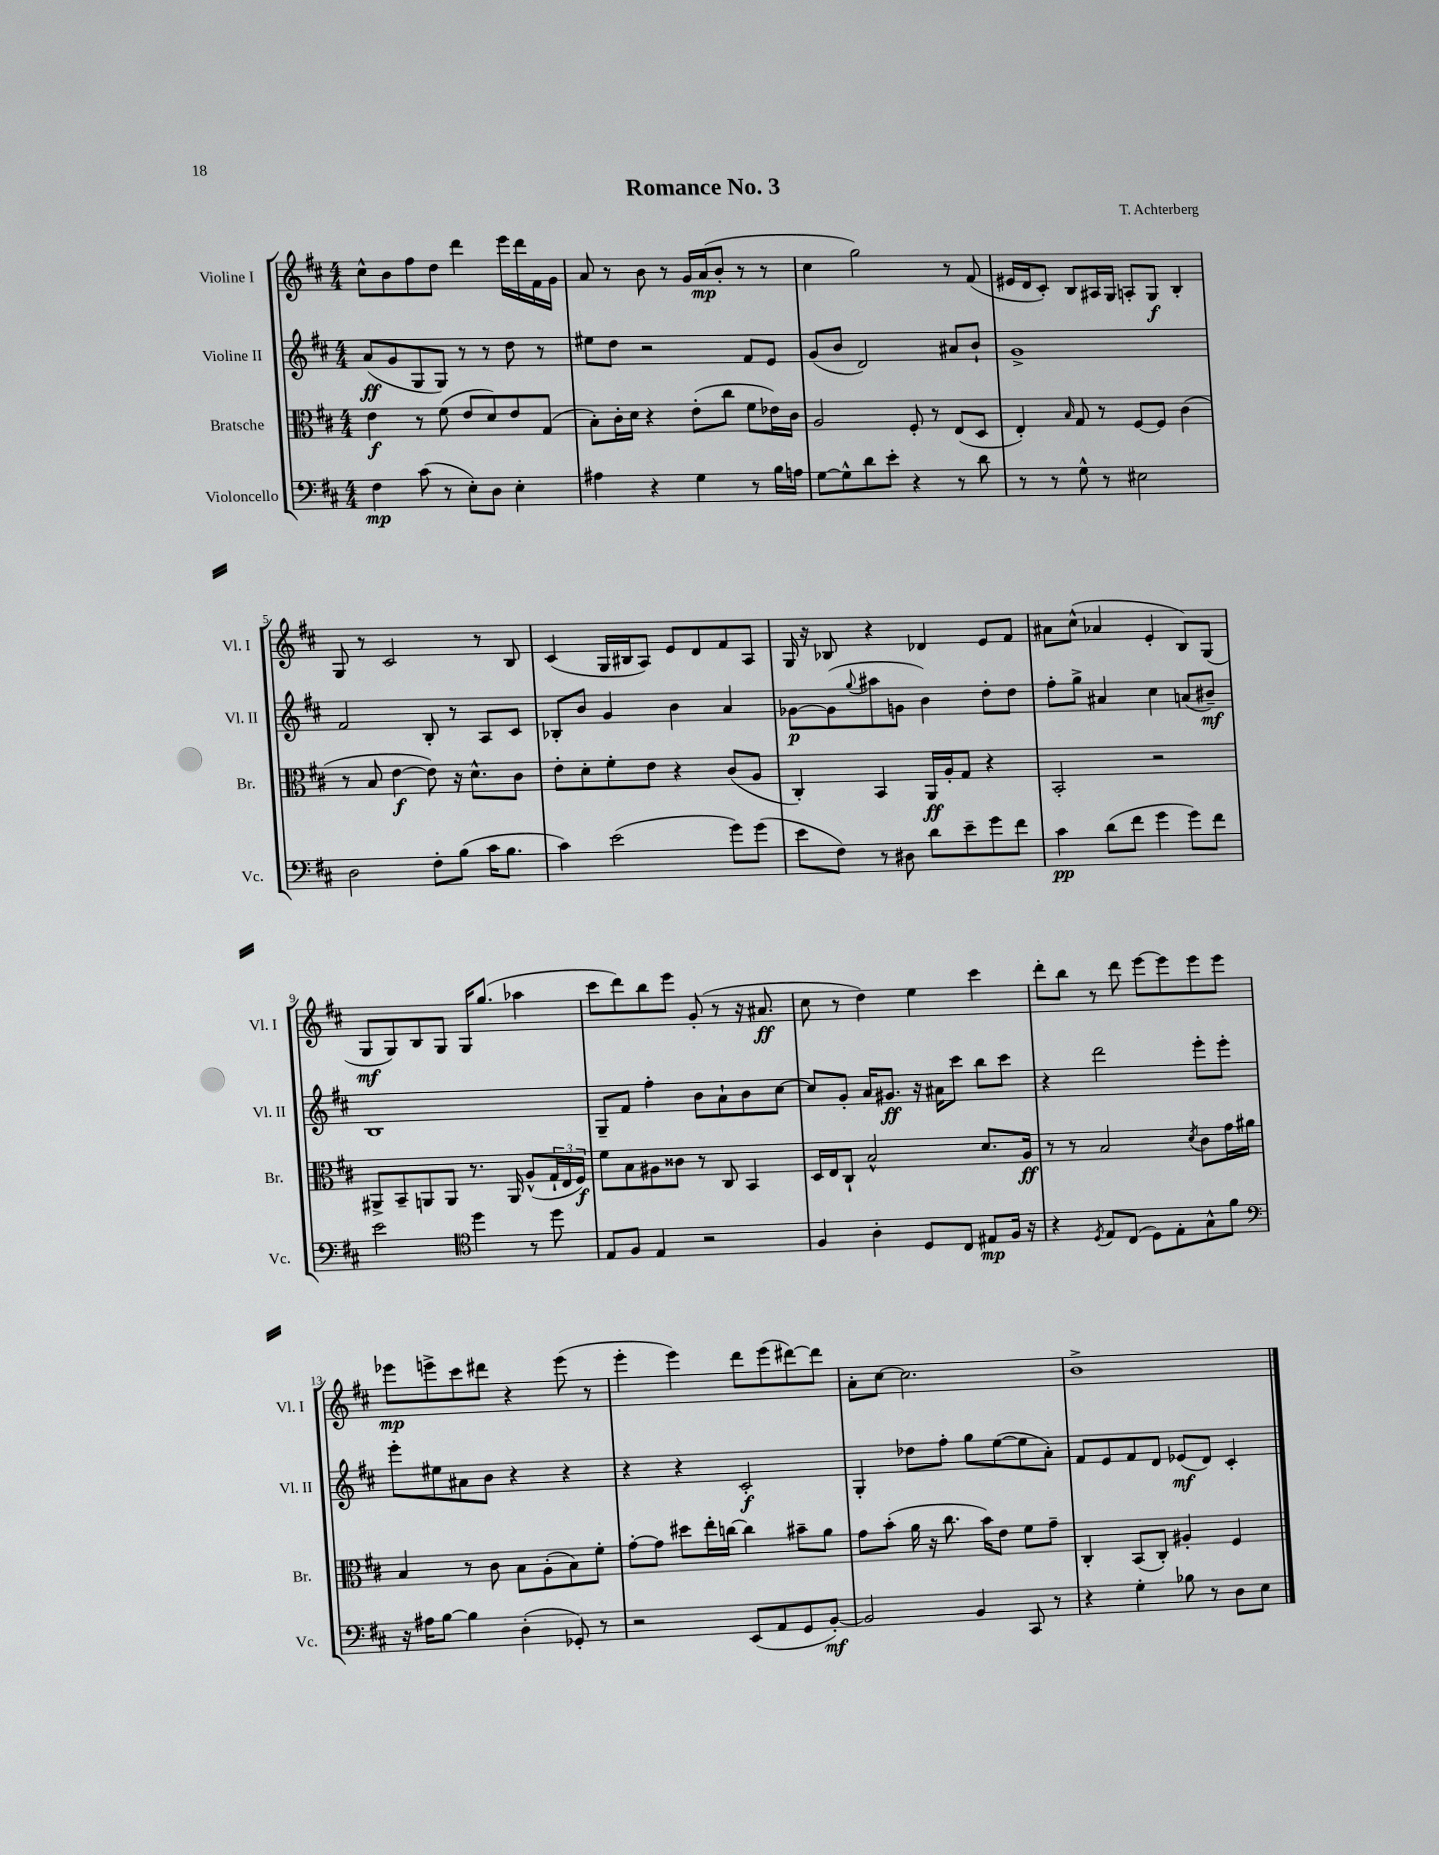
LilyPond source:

\header { title = "Romance No. 3" composer = "T. Achterberg" }
<<
\new StaffGroup <<
\new Staff = "s0" \with { instrumentName = "Violine I" shortInstrumentName = "Vl. I" } {
    \clef treble \key d \major \numericTimeSignature \time 4/4
    cis''8-^ b'8 fis''8 d''8 d'''4 e'''16 d'''16 fis'16 g'16 |
    a'8 r8 b'8 r8 g'16 a'16\mp( b'8-. r8 r8 |
    cis''4 g''2) r8 fis'8( |
    eis'16 d'16 cis'8-.) b8 ais16 g16 a8-. g8\f b4-. |
    g8 r8 cis'2 r8 b8 |
    cis'4( g16 bis16 a8) e'8 d'8 fis'8 a8 |
    g16 r16 bes8 r4 des'4 e'8 fis'8 |
    ais'8 cis''8-^( aes'4 e'4-. b8) g8( |
    g8\mf g8) b8 g8 g16 g''8.( aes''4 |
    cis'''8 d'''8) b''8 e'''8 g'8-.( r8 r16 ais'8.\ff |
    cis''8 r8 d''4) e''4 cis'''4 |
    d'''8-. b''8 r8 d'''8 e'''8~ e'''8 e'''8 e'''8 |
    ees'''8\mp e'''8-> cis'''8 dis'''8 r4 e'''8( r8 |
    e'''4-. e'''4) d'''8 e'''8( dis'''8~) dis'''8 |
    a'8-. cis''8~ cis''2. |
    b'1-> \bar "|." |
}
\new Staff = "s1" \with { instrumentName = "Violine II" shortInstrumentName = "Vl. II" } {
    \clef treble \key d \major \numericTimeSignature \time 4/4
    a'8\ff( g'8 g8 g8) r8 r8 d''8 r8 |
    eis''8 d''8 r2 fis'8 e'8 |
    g'8( b'8 d'2) ais'8 b'8-! |
    g'1-> |
    fis'2 b8-. r8 a8 cis'8 |
    bes8-. b'8 g'4 b'4 a'4 |
    ges'8~\p ges'8( \appoggiatura { g''8 } ais''8 g'8 b'4) d''8-. d''8 |
    fis''8-. g''8-> ais'4 cis''4 a'8( bis'8--\mf) |
    b1 |
    g8-- fis'8 fis''4-. b'8 a'8-! b'8 cis''8~ |
    cis''8 g'8-. a'16 gis'8.\ff r16 ais'16 cis'''8 b''8 cis'''8 |
    r4 d'''2 e'''8-. e'''8-. |
    e'''8-. eis''8 ais'8 b'8 r4 r4 |
    r4 r4 cis'2-.\f |
    g4-. des''8 fis''8-. g''8 e''8~( e''8 a'8-.) |
    fis'8 e'8 fis'8 d'8 ees'8\mf( d'8) cis'4-. \bar "|." |
}
\new Staff = "s2" \with { instrumentName = "Bratsche" shortInstrumentName = "Br." } {
    \clef alto \key d \major \numericTimeSignature \time 4/4
    e'4\f r8 fis'8( e'8 d'8) e'8 g8( |
    b8-.) cis'16-. d'16 r4 e'8-.( cis''8 fis'8 ees'16) cis'16 |
    a2 fis8-. r8 e8( d8 |
    e4-.) \grace { b16 } g8 r8 fis8~ fis8 cis'4( |
    r8 b8 e'4~\f e'8) r16 d'8.-^ cis'8 |
    e'8-. d'8-. fis'8-. e'8 r4 cis'8( a8 |
    cis4-.) b,4 a,16\ff a16-. g8 r4 |
    b,2-. r2 |
    ais,8-> b,8-- a,8 a,8 r8. a,16 a8-^( \tuplet 3/2 { g16-! e16 fis16\f) } |
    fis'8 b8 ais8 cisis'8 r8 cis8 b,4 |
    d16 e16 cis8-! b2-^ d'8. a16\ff |
    r8 r8 b2 \acciaccatura { d'8 } cis'8 g'16 ais'16 |
    b4 r8 cis'8 b8 a8-.( b8) fis'8-. |
    g'8~-. g'8 dis''8 e''16-. c''16~ c''4 bis'8-- a'8 |
    g'8 b'8-.( a'16 r16 cis''8. b'16) e'8 fis'8 g'8-- |
    cis4-. b,8( cis8-.) ais4-. fis4 \bar "|." |
}
\new Staff = "s3" \with { instrumentName = "Violoncello" shortInstrumentName = "Vc." } {
    \clef bass \key d \major \numericTimeSignature \time 4/4
    fis4\mp cis'8( r8 e8-.) d8 e4-. |
    ais4 r4 g4 r8 b16 a16 |
    g8~ g8-^ d'8 e'8-. r4 r8 d'8 |
    r8 r8 g8-^ r8 eis2 |
    d2 fis8-. b8( cis'16 b8. |
    cis'4) e'2( g'8) g'8( |
    e'8 fis8) r8 dis8 d'8 e'8-- g'8 fis'8 |
    cis'4\pp d'8( fis'8 g'4 g'8) fis'8 |
    e'2 \clef tenor d''4 r8 d''8 |
    e8 fis8 e4 r2 |
    fis4 a4-. d8 cis8 eis8\mp fis16 r16 |
    r4 \acciaccatura { d8 } e8 cis8( d8) e8-. g8-^ fis'8 |
    \clef bass r16 ais16 b8~ b4 d4-.( ges,8-.) r8 |
    r2 e,8( a,8 g,8 b,8~-.\mf) |
    b,2 b,4 cis,8 r8 |
    r4 g4-. bes8 r8 d8 e8 \bar "|." |
}
>>
>>
